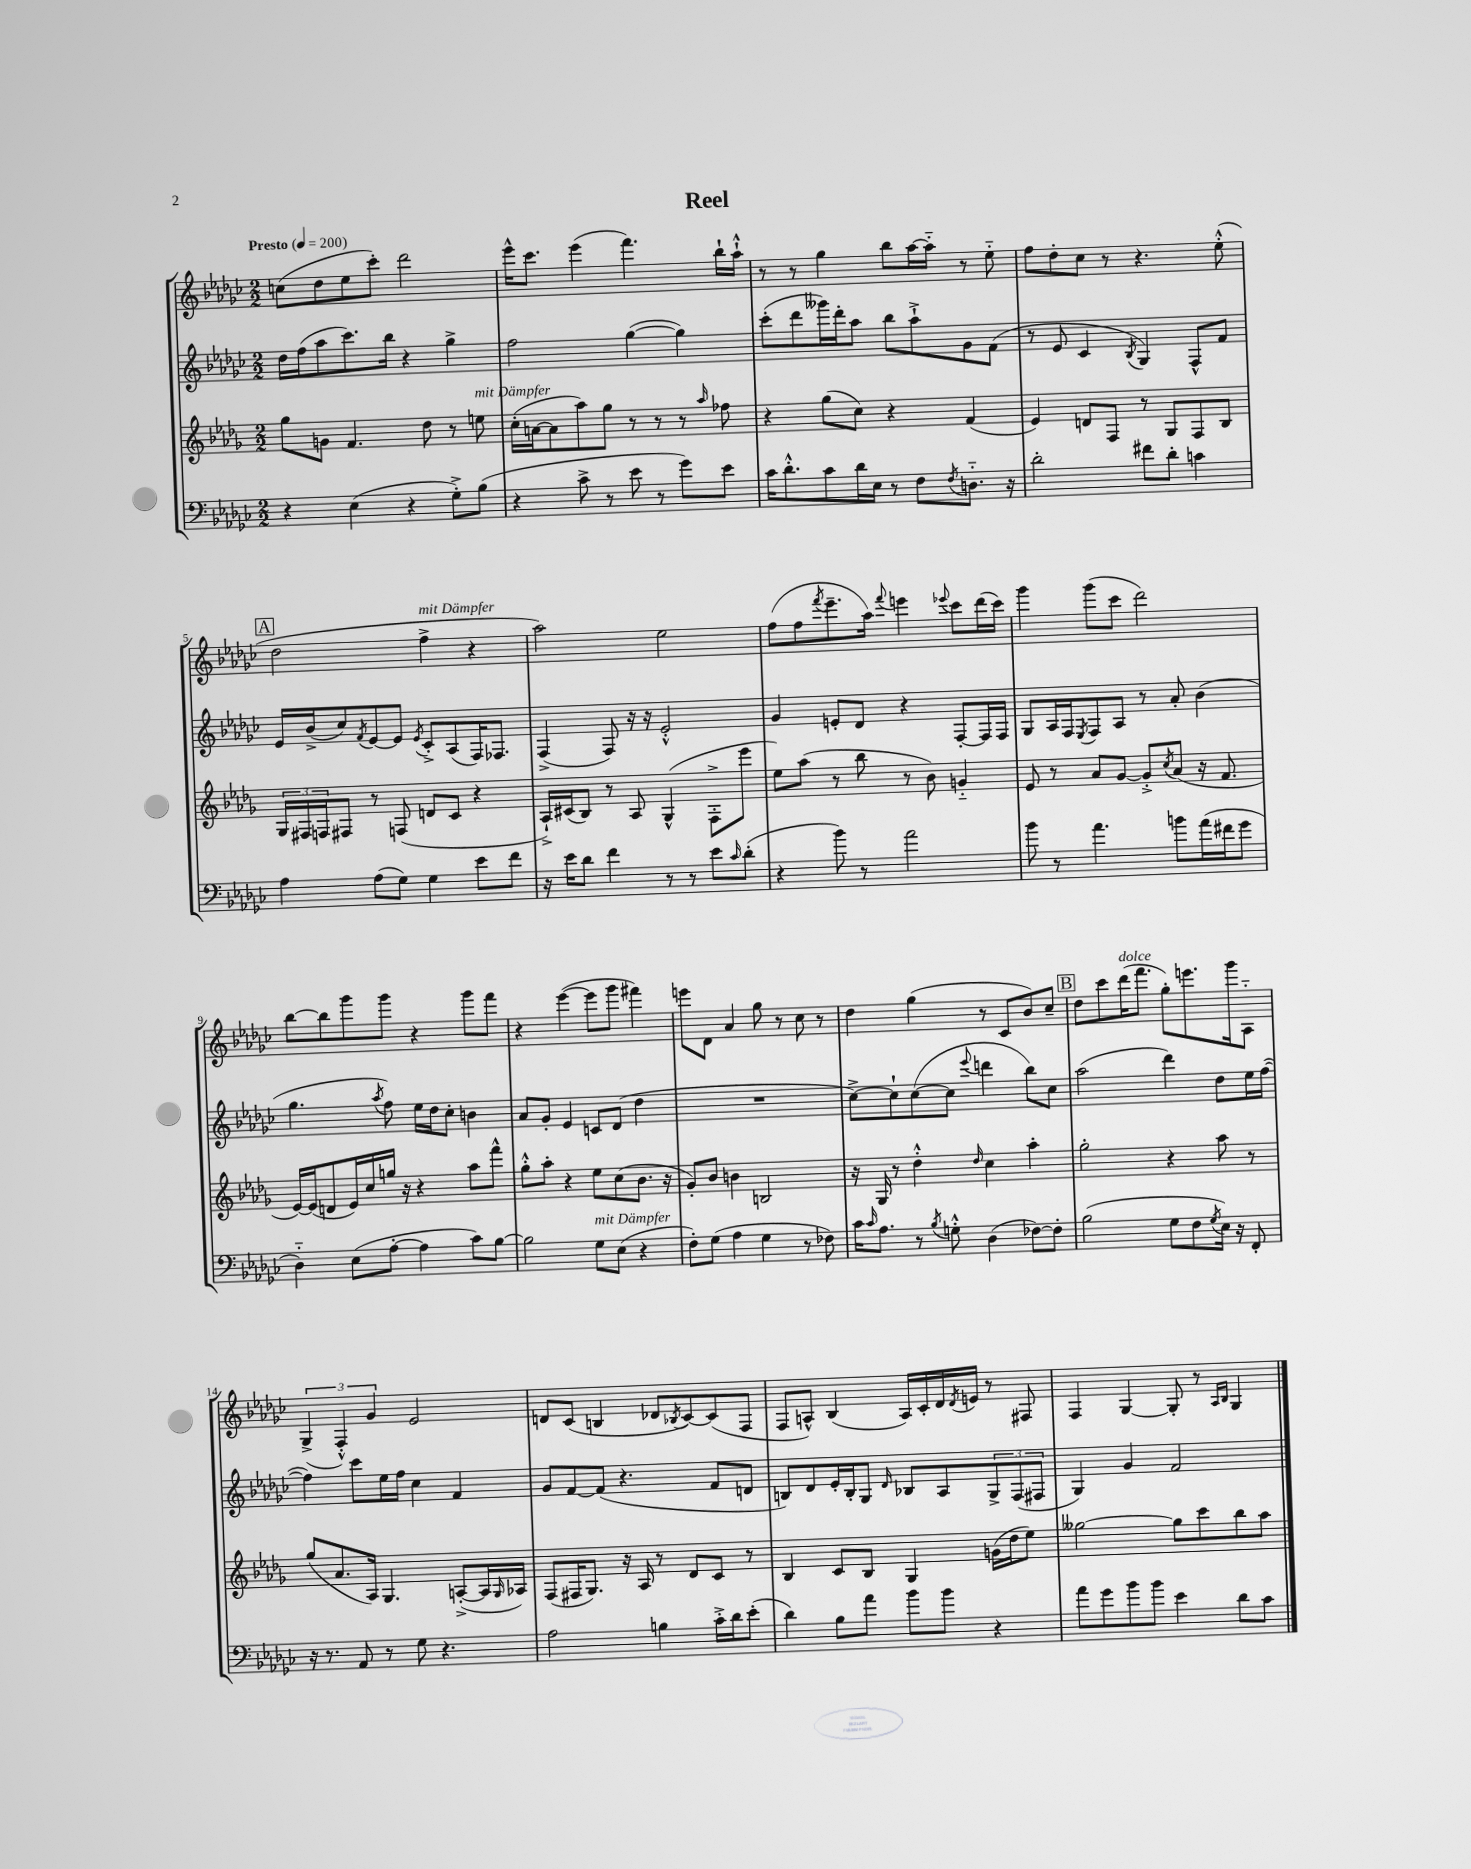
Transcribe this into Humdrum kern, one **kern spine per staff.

**kern	**kern	**kern	**kern
*part4	*part3	*part2	*part1
*staff4	*staff3	*staff2	*staff1
*clefF4	*clefG2	*clefG2	*clefG2
*k[b-e-a-d-g-c-]	*k[b-e-a-d-g-]	*k[b-e-a-d-g-c-]	*k[b-e-a-d-g-c-]
*M2/2	*M2/2	*M2/2	*M2/2
*MM200	*MM200	*MM200	*MM200
=1	=1	=1	=1
!	!	!	!LO:TX:a:B:t=Presto
4r	8gg-\L	16dd-\LL	(8ccn\L
.	.	(16ff\J	.
.	8gn\J	8aa-\	8dd-\
(4E-\	4.f/	8.ccc-\)	8ee-\
.	.	.	8ccc-'\J)
.	.	16bb-\Jk	.
4r	.	4r	2ddd-\
.	8dd-\	.	.
8G-'^\L)	8r	4gg-^\	.
!	!LO:TX:a:i:t=mit Dämpfer	!	!
(8B-\J	8een\	.	.
=2	=2	=2	=2
4r	(16cc'\LL	2ff\	16eee-^^\KL
.	[16an\J	.	8.ccc-\J
.	8a\]	.	.
8c-^\	8aa-\)	.	(4eee-\
8r	8gg-\J	.	.
8e-\	8r	([4gg-\	4.fff\)
8r	8r	.	.
8g-\L)	8r	4gg-\])	.
.	16qqaa-/	.	.
8e-\J	8ff-X\	.	16bb-`\LL
.	.	.	16aa-`^^\JJ
=3	=3	=3	=3
16c-\KL	4r	(8ccc-'\L	8r
8.d-'^^\	.	.	.
.	.	8ddd-\	8r
8c-\	(8gg-\L	16ggg--X\L)	4gg-\
.	.	16ddd-'\J	.
16d-\L	8cc\J)	8aa-\J	.
16E-\JJ	.	.	.
8r	4r	8bb-\L	8bb-\L
8F\L	.	8aa-`^\	[16aa-\L
.	.	.	16aa-\JJ]
8qF/	.	.	.
8.Dn\J	(4f/	8g-\	8r
.	.	(8f\J	8ee-\
16r	.	.	.
=4	=4	=4	=4
2d-'\	4e-/)	8r	8ff\L
.	.	8e-/	8dd-'\
.	8dn/L	4c-/	8cc-\J
.	8F/J	.	8r
.	.	8qB-/	.
8f#X\L	8r	4G-/)	4.r
8d-'\J	8G-/L	.	.
4cn\	8F/	8F^^/L	.
.	8B-/J	8f/J	(8ee-'^^\
!!LO:LB:g=z
!!LO:REH:place=s1:t=A
=5	=5	=5	=5
4A-\	24G-/LL	16e-/LL	2dd-\
.	24F#X/	.	.
.	.	(16b-^/J	.
.	24Fn/J	.	.
.	8F#X/J	8cc-/)	.
.	.	8qf/	.
(8A-\L	8r	[8e-/	.
8G-\J)	(8Fn/	8e-/J]	.
.	.	8qe-/	.
!	!	!	!LO:TX:a:i:t=mit Dämpfer
4G-\	8dn/L	8c-'^/L	4ff^\
.	8c/J	(8A-/	.
8e-\L	4r	16F/K)	4r
.	.	8.F-X/J	.
8f\J	.	.	.
=6	=6	=6	=6
16r	16A-`^/LL)	(4F^/	2aa-\)
16e-\KL	(16c#X/J	.	.
8d-\J	8B-/J)	.	.
4f\	8r	8F/)	.
.	8A-/	16r	.
.	.	16r	.
8r	(4G-^^/	2e-'^^/	2ee-\
8r	.	.	.
8e-\L	8F'^\L	.	.
16qqc-/	.	.	.
(8d-'\J	8eee-\J	.	.
=7	=7	=7	=7
4r	8ee-\L)	4g-/	(8ff\L
.	(8aa-\J	.	8ff\
.	.	.	8qfff/
8b-\)	8r	8en'/L	8.eee-~\
8r	8bb-\	8d-/J	.
.	.	.	16aa-\Jk)
.	.	.	8qqfff/
2a-\	8r	4r	4eeen\
.	8b-\)	.	.
.	.	.	8qqeee-X/
.	4gn/	[8F'/L	8ccc-\L
.	.	16F/L]	(16ddd-\L
.	.	16F/JJ	16ccc-\JJ)
=8	=8	=8	=8
8b-\	8e-/	8G-/L	4ggg-\
8r	8r	16A-/L	.
.	.	16F/J	.
.	.	8qE-/	.
4.a-\	8a-/L	8F/	(8ggg-\L
.	[8g-/J	8A-/J	8ccc-\J
.	8g-'^/L]	8r	2ddd-\)
.	8qcc/	.	.
8bn\L	(8a-/J	8a-'/	.
(16a-\L	16r	(4b-\	.
16f#X\J	8.f/	.	.
8g-\J	.	.	.
!!LO:LB:g=z
=9	=9	=9	=9
4D-\)	[16e-/LL)	4.gg-\	[8bb-\L
.	(16e-/J]	.	.
.	8dn/	.	8bb-\]
(8E-\L	16e-/L)	.	8ggg-\
.	16cc/	.	.
.	.	8qaa-/	.
[8A-'\J	16ggn/JJ	8ff\)	8ggg-\J
.	16r	.	.
4A-\]	4r	16ee-\LL	4r
.	.	16dd-\J	.
.	.	8cc-'\J	.
8c-\L)	8aa-\L	4bn\	8ggg-\L
[8B-\J	8fff^^\J	.	8fff\J
=10	=10	=10	=10
2B-\]	8gg-'^^\L	8a-/L	4r
.	8aa-'\J	8g-'/J	.
.	4r	4e-/	([4eee-\
!LO:TX:a:i:t=mit Dämpfer	!	!	!
8G-\L	8ee-\L	8cn/L	8eee-\L]
(8E-\J	(8cc\	(8d-/J	8ggg-\J
4r	8.b-\J	4dd-\	4fff#X\)
.	16r	.	.
=11	=11	=11	=11
8F'\L)	8g-'/L)	1r	8eeen\L
(8G-\J	8b-/J	.	8d-\J
4A-\	4bn\	.	4a-/
4G-\	2Bn/	.	8gg-\
.	.	.	8r
8r	.	.	8cc-\
8F-X\)	.	.	8r
=12	=12	=12	=12
16c-\KL	16r	[8cc-^\L)	4dd-\
16qqc-/	.	.	.
8.A-\J	16G-/	.	.
.	8r	8cc-`\]	.
8r	4dd-'^^\	([8cc-\	(4gg-\
8qB-/	.	.	.
8Gn'^^\	.	8cc-\J]	.
.	16qqdd-/	8qqeee-/	.
(4D-\	4cc\	4dddn\	8r
.	.	.	8c-/L
[8F-X\L)	4aa-'\	8bb-\L)	8b-/)
8F-'\J]	.	8cc-\J	8cc-~/J
!!LO:REH:place=s1:t=B
=13	=13	=13	=13
(2B-\	2gg-'\	(2aa-\	8dd-\L
.	.	.	8ccc-\
!	!	!	!LO:TX:a:i:t=dolce
.	.	.	(16ddd-\K
.	.	.	8.fff\J
8G-\L	4r	4ddd-\)	8gg-'\L)
8F\	.	.	8.eeen\
8qG-/	.	.	.
16E-\Jk)	8aa-\	8dd-\L	.
16r	.	.	16ggg-\k
8FF'/	8r	16ee-\L	8A-\J
.	.	([16ff\JJ	.
!!LO:LB:g=z
=14	=14	=14	=14
16r	(8gg-/L	4ff\])	(6G-^/
8.r	.	.	.
.	8.a-/	.	.
.	.	.	6F'^^/)
8AA-/	.	8ccc-\L	.
.	16A-/Jk)	.	.
.	.	.	6g-/
8r	4.G-/	16ee-\L	.
.	.	16ff\JJ	.
8G-\	.	4cc-\	2e-/
4.r	.	.	.
.	([8An'^/L	4f/	.
.	16A/L]	.	.
.	16qqG-/	.	.
.	16A-X/JJ)	.	.
=15	=15	=15	=15
2A-\	(8F/L	8g-/L	8dn/L
.	16F#X/K	[8f/	(8c-/J
.	8.G-/J)	.	.
.	.	(8f/J]	4Bn/
.	16r	4.r	.
.	16A-/	.	.
4Bn\	8r	.	8d-X/L
.	.	.	8qB-X/
.	8d-/L	.	[8c-/)
16c-'^\LL	8c/J	8f/L	(8c-/]
16d-\J	.	.	.
(8e-'\J	8r	8dn/J	8F/J
=16	=16	=16	=16
4d-\)	4B-/	8Bn/L)	8F/L
.	.	8d-/	8An^^/J)
8B-\L	8c/L	16e-'/L	(4B-/
.	.	16B'/J	.
8a-\J	8B-/J	8G-/J	.
.	.	16qqd-/	.
8b-\L	4G-/	8B-X/L	16A/LL)
.	.	.	16c-'/
8b-\J	.	8A-/	16d-/
.	.	.	8qd-/
.	.	.	16en/JJ
4r	(16gn\LL	12G-^/	8r
.	16dd-\J	.	.
.	.	(12F/	.
.	8ee-\J)	.	8F#X/
.	.	12F#X/J	.
=17	=17	=17	=17
8a-\L	[2gg--X\	4G-/)	4F/
8g-\	.	.	.
8b-\	.	4g-/	[4G-/
8b-\J	.	.	.
4e-\	8gg--\L]	2f/	8G-'/]
.	8ccc\	.	8r
.	.	.	16qqA-/LL
.	.	.	16qqB-/JJ
8d-\L	8bb-\	.	4G-/
8c-\J	8aa-\J	.	.
==	==	==	==
*-	*-	*-	*-
